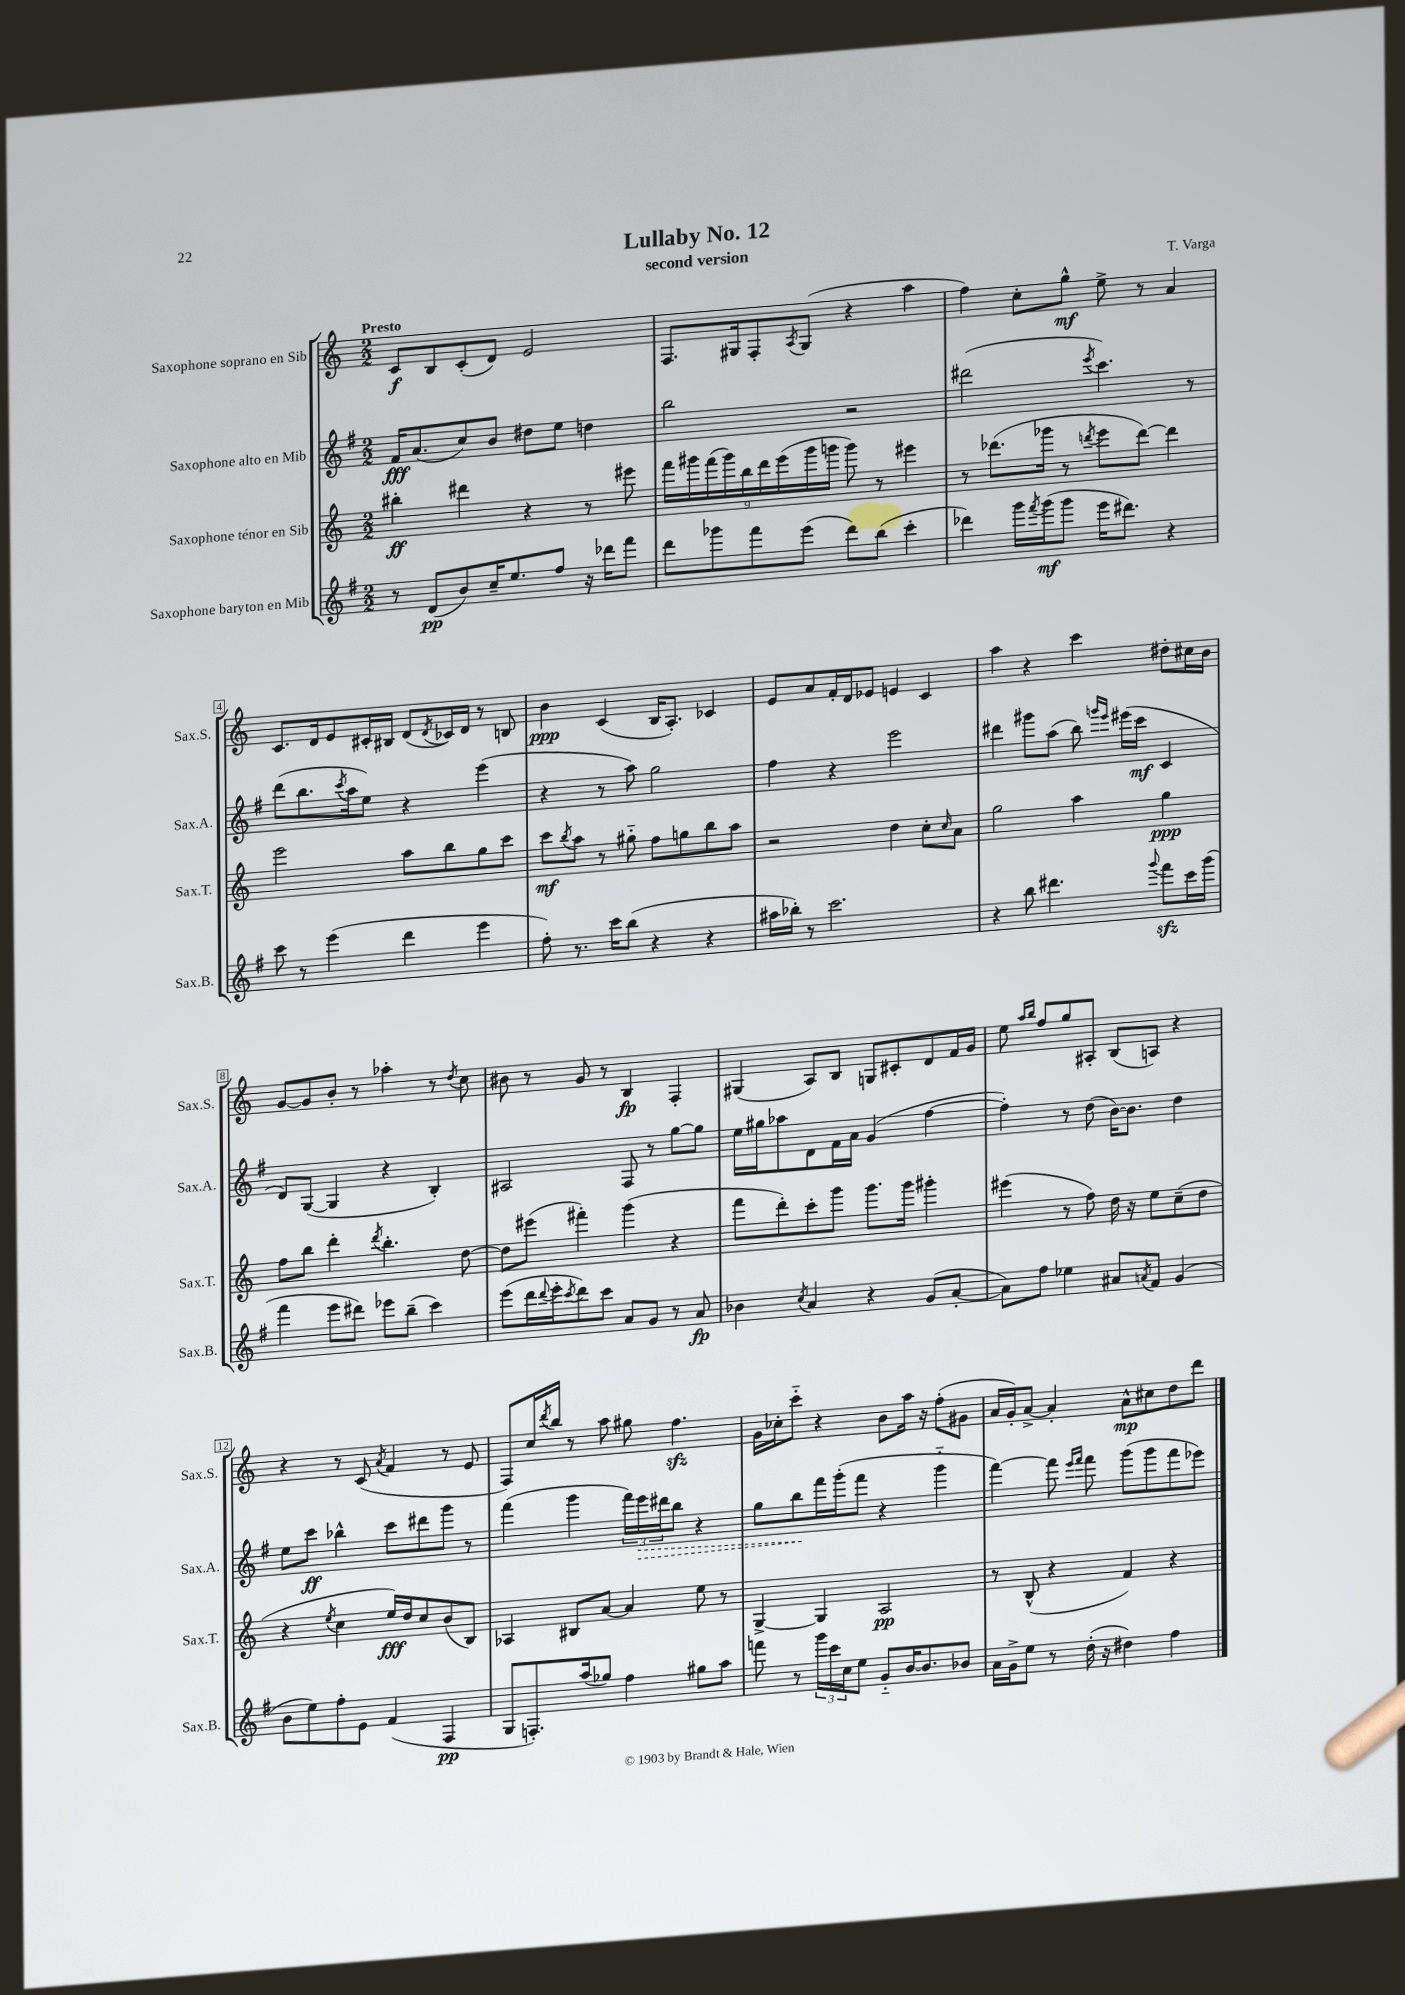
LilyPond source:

\header { title = "Lullaby No. 12" composer = "T. Varga" subtitle = "second version" }
<<
\new StaffGroup <<
\new Staff = "s0" \with { instrumentName = "Saxophone soprano en Sib" shortInstrumentName = "Sax.S." } {
    \clef treble \key c \major \numericTimeSignature \time 2/2 \tempo "Presto"
    c'8\f b8 c'8-.( d'8) e'2 |
    f8. gis16 f8-. \acciaccatura { a8 } gis8( r4 a''4 |
    f''4) c''8-. g''8-^\mf e''8-> r8 a'4 |
    c'8. d'16 e'8 cis'16-. bis16 d'8( \acciaccatura { d'8 } ces'16) d'16 r8 b8 |
    b'4\ppp c'4( b16 a8.-.) ces'4 |
    e'8 a'8 f'16-. d'16 ees'8 e'4 c'4 |
    a''4 r4 c'''4 dis''8-. cis''16 b'16 |
    g'8~ g'8 b'8-. r8 aes''4-. r8 \acciaccatura { d''8 } c''8 |
    bis'8 r8 g'8 r8 b4\fp f4-. |
    gis4( a8) b8 g8 cis'8-. d'8 f'16 g'16 |
    e''8 \grace { a''16 b''16 } f''8 g''8 ais8-. b8( a8) r4 |
    r4 r8 c'8( \acciaccatura { a'8 } f'4 r8 e'8 |
    f8) c''16 \acciaccatura { d'''8 } b''16 r8 a''8 gis''8 f''4.\sfz |
    g'16 ces''16-. c'''8-_ r4 b'8 a''16 r16 f''8-.( gis'8 |
    a'16 g'16-.) a'8~-> a'4-. a'8-^\mp cis''8 d''8 d'''8 \bar "|." |
}
\new Staff = "s1" \with { instrumentName = "Saxophone alto en Mib" shortInstrumentName = "Sax.A." } {
    \clef treble \key g \major \numericTimeSignature \time 2/2
    fis'16\fff a'8.( c''8) b'8 dis''8 e''8 d''4 |
    b''2 r2 |
    dis'''2( \acciaccatura { e'''8 } c'''4.) r8 |
    d'''8( b''8. \acciaccatura { c'''8 } a''16 e''8) r4 e'''4( |
    r4 r8 a''8) g''2 |
    fis''4 r4 e'''2 |
    dis'''4 gis'''8 a''8( b''8) \grace { g'''16 e'''16 } eis'''16( c'''16\mf c'4 |
    d'8) g8~( g4 r4 b4-.) |
    ais2 fis8 r8 g''8~ g''8 |
    e''16 gis''16 aes''8 d'8 fis'16 a'16 g'4( fis''4~ |
    fis''4-.) r8 d''8( b'16~) b'8. d''4 |
    e''8 c'''8\ff bes''4-^ c'''8 dis'''8 g'''8 r8 |
    fis'''4( g'''4 \tuplet 3/2 { fis'''16) \once \override Hairpin.style = #'dashed-line e'''16\> dis'''16 } b''8 r4 |
    g''8 b''8\! fis'''16 g'''16-.( fis'''8 r4 g'''4-_ |
    fis'''4~) fis'''8 \grace { e'''16 fis'''16 } fis'''8 g'''8( g'''8 fis'''8 ees'''8) \bar "|." |
}
\new Staff = "s2" \with { instrumentName = "Saxophone ténor en Sib" shortInstrumentName = "Sax.T." } {
    \clef treble \key c \major \numericTimeSignature \time 2/2
    bis''4-.\ff dis'''4 r4 r8 eis'''8 |
    \tuplet 9/8 { f'''16 gis'''16 f'''16( gis'''16) b''16 d'''16 e'''16( gis'''16 g'''16 } g'''8) r8 eis'''4 |
    r8 des'''8.( ges'''16 r8 \acciaccatura { d'''8 } e'''8 d'''8~) d'''4 |
    e'''2 a''8 b''8 g''8 c'''8 |
    c'''8\mf \acciaccatura { b''8 } a''8 r8 gis''8-_ f''8 g''8 b''8 a''8 |
    r2 d''4 c''8-. \grace { c''16 } a'8 |
    g''2 a''4 g''4\ppp |
    f''8 b''8 d'''4-. \acciaccatura { d'''8 } b''4.-. d''8~ |
    d''8 eis'''8( fis'''4-.) g'''4( r4 |
    f'''8 d'''8-.) c'''8-. g'''8 g'''8. g'''16 gis'''4-. |
    eis'''4( r8 f''8) d''16 r16 e''8 c''8--( d''8 |
    r4 \acciaccatura { e''8 } c''4 e''16\fff) d''16 c''8 b'8( b8) |
    aes4 bis8 a'8~ a'4 e''8 r8 |
    g4~-> g4 a2\pp |
    r8 b8-^( r4 f'4) r4 \bar "|." |
}
\new Staff = "s3" \with { instrumentName = "Saxophone baryton en Mib" shortInstrumentName = "Sax.B." } {
    \clef treble \key g \major \numericTimeSignature \time 2/2
    r8 d'8\pp( b'8) c''16-- e''8. fis''8 r16 des'''16 fis'''8 |
    d'''8 ges'''8 fis'''8 e'''8( d'''8) b''8( c'''4-. |
    des'''4) g'''16 \acciaccatura { fis'''8 } g'''16\mf( g'''8 e'''16 dis'''8.) r4 |
    c'''8 r8 e'''4( d'''4 e'''4 |
    fis''8-.) r8. c'''16 b''8( r4 r4 |
    ais''16 bes''16-.) r8 c'''2. |
    r4 b''8 dis'''4. \appoggiatura { g'''8 } fis'''8\sfz c'''16 g'''16( |
    fis'''4 e'''8 dis'''8) ees'''8 b''8--( c'''4) |
    e'''8( d'''16 \appoggiatura { d'''8 } e'''16-. \acciaccatura { c'''8 } d'''8) c'''8 a'8 g'8 r8 a'8\fp |
    bes'4 \acciaccatura { c''8 } a'4 r4 g'8( a'8~-. |
    a'8) fis''8 ees''4 ais'8 \acciaccatura { a'8 } fis'8 g'4( |
    b'8 e''8) fis''8-. e'8 fis'4( fis4\pp |
    g8 f8.-.) a''16( ges''8) fis''4 gis''8 a''8 |
    f'''8 r8 \tuplet 3/2 { g'''16 c'''16 c''16 } e''8 g'8-_ b'16~ b'8. bes'8 |
    a'16 g'16-> e''8 r8 d''16-.( r16 dis''4) fis''4 \bar "|." |
}
>>
>>
\layout { \context { \Score \override BarNumber.stencil = #(make-stencil-boxer 0.1 0.3 ly:text-interface::print) } }
